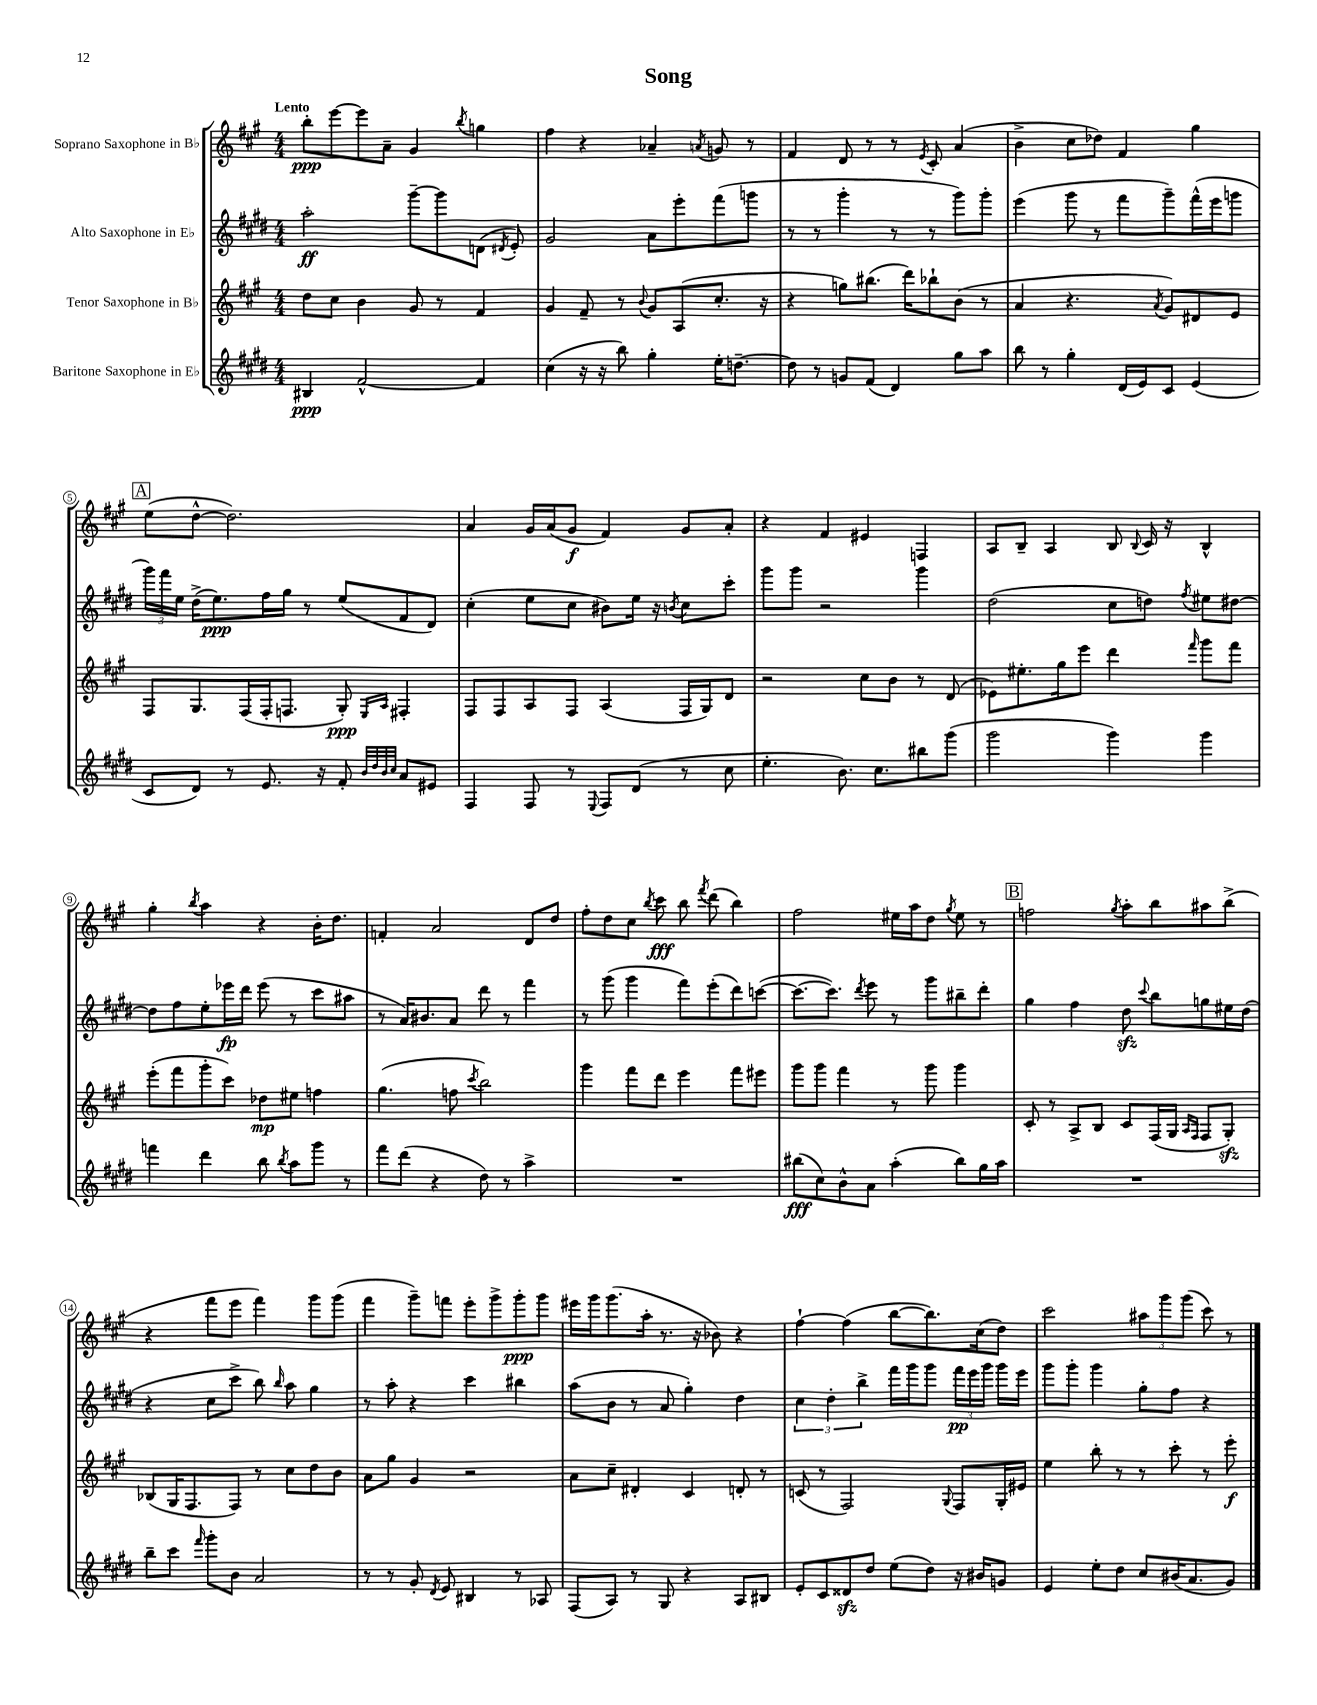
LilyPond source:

\header { title = "Song" }
<<
\new StaffGroup <<
\new Staff = "s0" \with { instrumentName = "Soprano Saxophone in Bb" } {
    \clef treble \key a \major \numericTimeSignature \time 4/4 \tempo "Lento"
    \autoBeamOff b''8[-.\ppp e'''8~ e'''8 a'8]-- gis'4 \acciaccatura { b''8 } g''4 |
    fis''4 r4 aes'4-- \acciaccatura { a'8 } g'8 r8 |
    fis'4 d'8 r8 r8 \acciaccatura { e'8 } cis'8-. a'4( |
    b'4-> cis''8[ des''8]) fis'4 gis''4 |
    \mark \markup { \box "A" } e''8[( d''8]~-^ d''2.) |
    a'4 gis'16[ a'16( gis'8]\f fis'4) gis'8[ a'8]-. |
    r4 fis'4 eis'4 f4 |
    a8[ b8]-- a4 b8 \appoggiatura { b8 } cis'16 r16 b4-^ |
    gis''4-. \acciaccatura { b''8 } a''4 r4 b'16[-. d''8.] |
    f'4-. a'2 d'8[ d''8] |
    fis''8[-. d''8 cis''8] \acciaccatura { b''8 } cis'''8\fff b''8 \acciaccatura { fis'''8 } d'''8( b''4) |
    fis''2 eis''16[ a''16 d''8] \acciaccatura { gis''8 } eis''8 r8 |
    \mark \markup { \box "B" } f''2 \acciaccatura { gis''8 } a''8[-. b''8 ais''8 b''8]->( |
    r4 fis'''8[ e'''8] fis'''4) gis'''8[ gis'''8]( |
    fis'''4 gis'''8[--) f'''8] e'''8[-. gis'''8-> gis'''8-.\ppp gis'''8] |
    eis'''16[ gis'''16 gis'''8.( a''16]-. r8. r16 bes'8) r4 |
    fis''4~-! fis''4( b''8[~ b''8.) cis''16( d''8]) |
    cis'''2 \tuplet 3/2 { ais''8[ gis'''8 gis'''8]( } cis'''8) r8 \bar "|." |
}
\new Staff = "s1" \with { instrumentName = "Alto Saxophone in Eb" } {
    \clef treble \key e \major \numericTimeSignature \time 4/4
    \autoBeamOff a''2-.\ff gis'''8[~-- gis'''8 d'8]( \acciaccatura { dis'8 } e'8-.) |
    gis'2 a'8[ e'''8-. fis'''8( g'''8] |
    r8 r8 gis'''4-. r8 r8 gis'''8[) gis'''8]-. |
    e'''4( gis'''8 r8 fis'''8[ gis'''8--) fis'''16-^( e'''16 g'''8] |
    \mark \markup { \box "A" } \tuplet 3/2 { gis'''16[) fis'''16 e''16] } dis''16[->( e''8.\ppp) fis''16 gis''16] r8 e''8[( fis'8 dis'8]) |
    cis''4-.( e''8[ cis''8] bis'8[) e''16] r16 \acciaccatura { b'8 } cis''8[ cis'''8]-. |
    gis'''8[ gis'''8] r2 gis'''4 |
    dis''2( cis''8[ d''8]) \acciaccatura { fis''8 } eis''8[ dis''8]~ |
    dis''8[ fis''8 e''8-. ees'''16\fp dis'''16] ees'''8( r8 cis'''8[ ais''8] |
    r8 a'16[) bis'8. a'8] dis'''8 r8 fis'''4 |
    r8 gis'''8( gis'''4 fis'''8[) e'''8-.( dis'''8) c'''8]~( |
    c'''8.[~ c'''8.]) \acciaccatura { dis'''8 } e'''8 r8 gis'''8[ bis''8-- dis'''8]-. |
    \mark \markup { \box "B" } gis''4 fis''4 dis''8\sfz \appoggiatura { cis'''8 } b''8[ g''8 eis''16 dis''16]( |
    r4 cis''8[ cis'''8]-> b''8) \grace { b''16 } a''8 gis''4 |
    r8 a''8-. r4 cis'''4 bis''4 |
    a''8[( b'8] r8 a'8 gis''4-.) dis''4 |
    \tuplet 3/2 { cis''4 dis''4-. b''4-> } fis'''16[ gis'''16 gis'''8] \tuplet 3/2 { fis'''16[\pp e'''16 gis'''16] } gis'''16[ e'''16] |
    gis'''8[ gis'''8]-. gis'''4 gis''8[-. fis''8] r4 \bar "|." |
}
\new Staff = "s2" \with { instrumentName = "Tenor Saxophone in Bb" } {
    \clef treble \key a \major \numericTimeSignature \time 4/4
    \autoBeamOff d''8[ cis''8] b'4 gis'8 r8 fis'4 |
    gis'4 fis'8-- r8 \appoggiatura { b'8 } gis'8[ a8( cis''8.]-. r16 |
    r4 g''8[) bis''8.]( d'''16[) bes''8-! b'8]( r8 |
    a'4 r4. \acciaccatura { a'8 } gis'8[) dis'8 e'8] |
    \mark \markup { \box "A" } fis8[ gis8. fis16( fis16-. f8.] gis8-.\ppp) \grace { e16[ a16] } fis4-. |
    fis8[ fis8 a8 fis8] a4( fis16[ gis16) d'8] |
    r2 cis''8[ b'8] r8 d'8( |
    ees'8[) eis''8.-. gis''16 e'''8] d'''4 \grace { fis'''16 } gis'''8[ fis'''8] |
    e'''8[-.( fis'''8 gis'''8-. cis'''8]) des''8[\mp eis''8] f''4 |
    gis''4.( f''8 \acciaccatura { cis'''8 } b''2) |
    gis'''4 fis'''8[ d'''8] e'''4 fis'''8[ eis'''8] |
    gis'''8[ gis'''8] fis'''4 r8 gis'''8 gis'''4 |
    \mark \markup { \box "B" } cis'8-. r8 a8[-> b8] cis'8[ fis16( gis16] \grace { a16[ fis16] } fis8[ gis8]-.\sfz) |
    bes8[( gis16 fis8. fis8]) r8 cis''8[ d''8 b'8] |
    a'8[ gis''8] gis'4 r2 |
    a'8[ cis''8]-- dis'4-. cis'4 d'8-. r8 |
    c'8( r8 fis2) \appoggiatura { gis8 } fis8[ gis16-. eis'16] |
    e''4 b''8-. r8 r8 cis'''8-. r8 e'''8-.\f \bar "|." |
}
\new Staff = "s3" \with { instrumentName = "Baritone Saxophone in Eb" } {
    \clef treble \key e \major \numericTimeSignature \time 4/4
    \autoBeamOff bis4\ppp fis'2~-^ fis'4 |
    cis''4( r16 r16 b''8) gis''4-. e''16[-. d''8.]~-- |
    d''8 r8 g'8[ fis'8]( dis'4) gis''8[ a''8] |
    b''8 r8 gis''4-. dis'16[( e'16) cis'8] e'4( |
    \mark \markup { \box "A" } cis'8[ dis'8]) r8 e'8. r16 fis'8-. \grace { b'32[ dis''32 b'32 cis''32] } a'8[ eis'8] |
    fis4 fis8 r8 \appoggiatura { e8 } fis8[ dis'8]( r8 cis''8 |
    e''4.-. b'8.) cis''8.[ bis''8 gis'''8]( |
    gis'''2 gis'''4) gis'''4 |
    f'''4 dis'''4 b''8 \acciaccatura { b''8 } a''8[ gis'''8] r8 |
    fis'''8[ dis'''8]( r4 dis''8) r8 a''4-> |
    R1 |
    bis''8[\fff( cis''8) b'8-^ a'8] a''4-.( bis''8[) gis''16 a''16] |
    \mark \markup { \box "B" } R1 |
    b''8[-- cis'''8] \grace { fis'''16 } gis'''8[-. b'8] a'2 |
    r8 r8 gis'8-. \acciaccatura { dis'8 } e'8 bis4 r8 aes8 |
    fis8[( a8]) r8 gis8 r4 a8[ bis8] |
    e'8[-. cis'8 disis'8\sfz dis''8] e''8[( dis''8]) r16 bis'16[ g'8] |
    e'4 e''8[-. dis''8] cis''8[ bis'16( a'8. gis'8]) \bar "|." |
}
>>
>>
\layout { \context { \Score \override BarNumber.stencil = #(make-stencil-circler 0.1 0.3 ly:text-interface::print) } }
